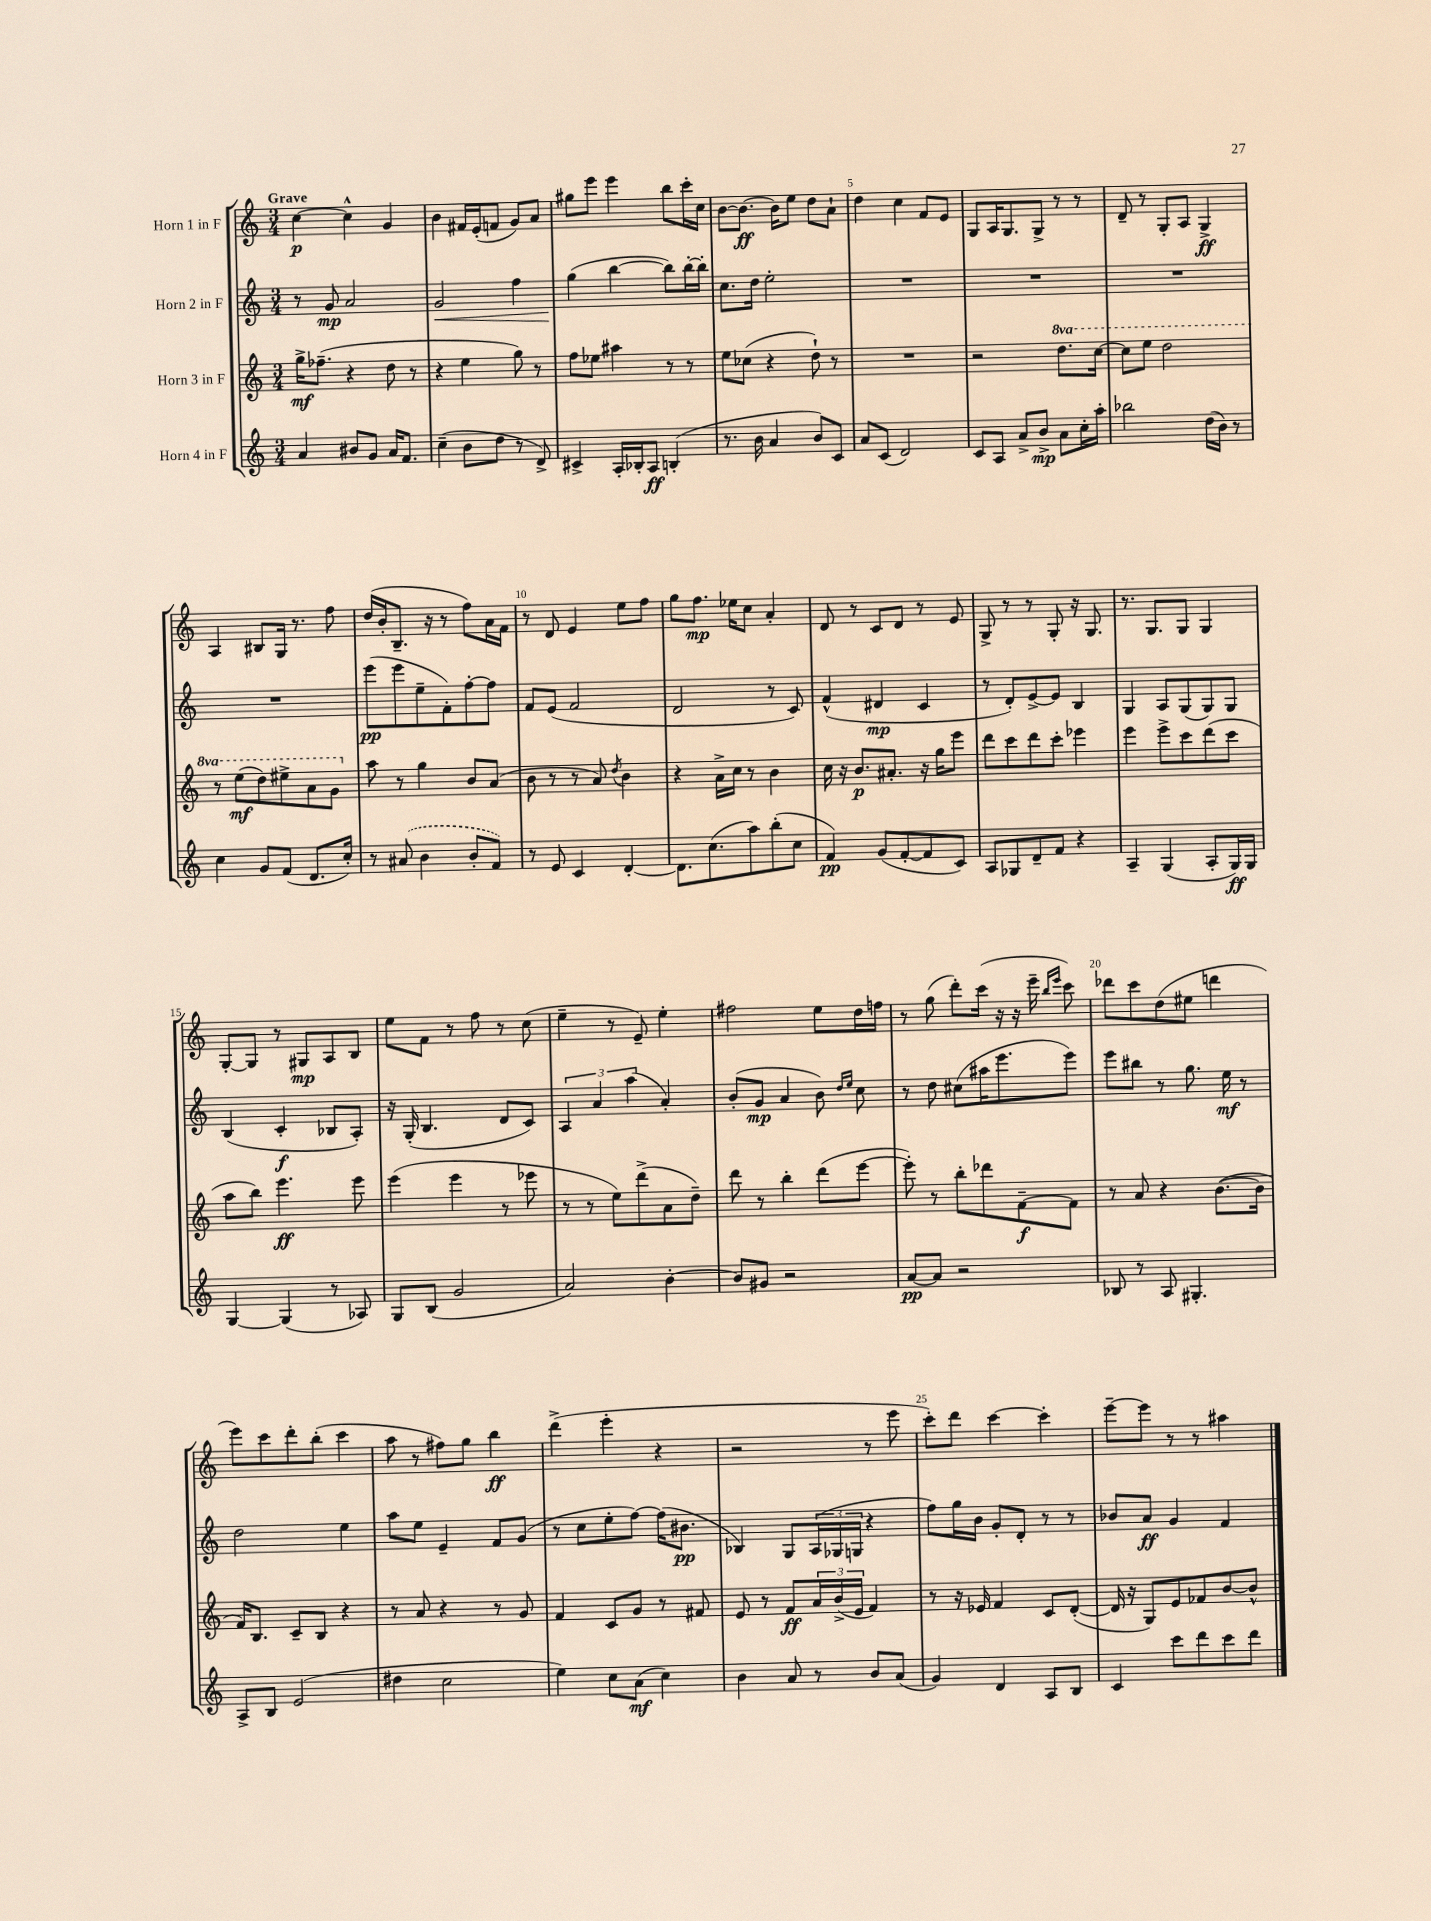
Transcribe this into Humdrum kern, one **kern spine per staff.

**kern	**dynam	**kern	**dynam	**kern	**dynam	**kern	**dynam
*part4	*part4	*part3	*part3	*part2	*part2	*part1	*part1
*staff4	*staff4	*staff3	*staff3	*staff2	*staff2	*staff1	*staff1
*I"Horn 4 in F	*	*I"Horn 3 in F	*	*I"Horn 2 in F	*	*I"Horn 1 in F	*
*clefG2	*	*clefG2	*	*clefG2	*	*clefG2	*
*k[]	*	*k[]	*	*k[]	*	*k[]	*
*M3/4	*	*M3/4	*	*M3/4	*	*M3/4	*
=1	=1	=1	=1	=1	=1	=1	=1
!	!	!	!	!	!	!LO:TX:a:B:t=Grave	!
4a/	.	16gg^\KL	mf	8r	.	[4cc\	p
.	.	(8.ff-X~\J	.	.	.	.	.
.	.	.	.	8g/	mp	.	.
8b#X/L	.	4r	.	2a/	.	4cc^^\]	.
8g/J	.	.	.	.	.	.	.
16a/KL	.	8dd\	.	.	.	4g/	.
8.f/J	.	.	.	.	.	.	.
.	.	8r	.	.	.	.	.
=2	=2	=2	=2	=2	=2	=2	=2
!	!	!	!	!	!LO:HP:b	!	!
(4cc~\	.	4r	.	2g/	<	4b\	.
8b\L	.	4ee\	.	.	.	16f#X/LL	.
.	.	.	.	.	.	(16e'/J	.
8dd\J	.	.	.	.	.	8fn/J	.
8r	.	8gg\)	.	4ff\	.	8g/L)	.
8d^/)	.	8r	.	.	.	8a/J	.
=3	=3	=3	=3	=3	=3	=3	=3
4c#X^/	.	8ff\L	.	(4gg\	.	8gg#X\L	.
.	.	8ee-X\J	.	.	.	8eee\J	.
16A'/LL	.	4aa#X\	.	[4bb\	[	4eee\	.
16B-X'/J	.	.	.	.	.	.	.
8A/J	ff	.	.	.	.	.	.
(4Bn'/	.	8r	.	8bb\L])	.	8bb\L	.
.	.	8r	.	[16bb'\L	.	16ccc'\L	.
.	.	.	.	16bb'\JJ]	.	16cc\JJ	.
=4	=4	=4	=4	=4	=4	=4	=4
8.r	.	8ee\L	.	8.cc\L	.	[8b\L	.
.	.	(8cc-X\J	.	.	.	8.b\J_	ff
16b\	.	.	.	16dd\Jk	.	.	.
4a/	.	4r	.	2ee'\	.	.	.
.	.	.	.	.	.	16b\KL]	.
.	.	.	.	.	.	8ee\J	.
8b/L)	.	8dd`\)	.	.	.	8dd\L	.
8c/J	.	8r	.	.	.	8a`\J	.
=5	=5	=5	=5	=5	=5	=5	=5
8a/L	.	2.r	.	2.r	.	4dd\	.
(8c/J	.	.	.	.	.	.	.
2d/)	.	.	.	.	.	4cc\	.
.	.	.	.	.	.	8f/L	.
.	.	.	.	.	.	8e/J	.
=6	=6	=6	=6	=6	=6	=6	=6
8c/L	.	2r	.	2.r	.	8G/L	.
8A/J	.	.	.	.	.	16A/K	.
.	.	.	.	.	.	8.G/	.
8a^/L	.	.	.	.	.	.	.
8b^/J	mp	.	.	.	.	8G^/J	.
*	*	*8va	*	*	*	*	*
8a\L	.	8.ddd\L	.	.	.	8r	.
16cc'\L	.	.	.	.	.	8r	.
16aa'\JJ	.	[16ccc\Jk	.	.	.	.	.
=7	=7	=7	=7	=7	=7	=7	=7
2bb-X\	.	8ccc\L]	.	2.r	.	8d~/	.
.	.	8eee\J	.	.	.	8r	.
.	.	2ddd\	.	.	.	8G'/L	.
.	.	.	.	.	.	8A/J	.
(16dd\LL	.	.	.	.	.	4G^/	ff
16b\JJ)	.	.	.	.	.	.	.
8r	.	.	.	.	.	.	.
!!LO:LB:g=z
=8	=8	=8	=8	=8	=8	=8	=8
4cc\	.	8r	.	2.r	.	4A/	.
.	.	(8eee\L	mf	.	.	.	.
8g/L	.	8ddd\)	.	.	.	8B#X/L	.
(8f/J	.	8eee#X^\	.	.	.	16G/Jk	.
.	.	.	.	.	.	8.r	.
8.d/L	.	8aa\	.	.	.	.	.
.	.	8gg\J	.	.	.	8ff\	.
16cc'/Jk)	.	.	.	.	.	.	.
=9	=9	=9	=9	=9	=9	=9	=9
*	*	*X8va	*	*	*	*	*
8r	.	8aa\	.	(8eee\L	pp	(16dd/LL	.
.	.	.	.	.	.	16b'/J	.
(8a#X/	.	8r	.	8eee\	.	8.B~/J	.
4b\	.	4gg\	.	8ee~\	.	.	.
.	.	.	.	.	.	16r	.
.	.	.	.	8f'\)	.	8r	.
8b'/L	.	8b/L	.	[8ff'\	.	8ff\L)	.
8f/J)	.	(8a/J	.	8ff\J]	.	16a\L	.
.	.	.	.	.	.	16f\JJ	.
=10	=10	=10	=10	=10	=10	=10	=10
8r	.	8b\	.	8f/L	.	8r	.
8e/	.	8r	.	(8e/J	.	8d/	.
4c/	.	8r	.	2f/	.	4e/	.
.	.	8a/)	.	.	.	.	.
.	.	8qdd/	.	.	.	.	.
[4d'/	.	4b\	.	.	.	8ee\L	.
.	.	.	.	.	.	8ff\J	.
=11	=11	=11	=11	=11	=11	=11	=11
8.d\L]	.	4r	.	2d/	.	8gg\L	.
.	.	.	.	.	.	8.ff\J	mp
(8.cc\	.	.	.	.	.	.	.
.	.	16a^\LL	.	.	.	.	.
.	.	16cc\JJ	.	.	.	16ee-X\KL	.
8aa\)	.	8r	.	.	.	8cc\J	.
(8bb'\	.	4b\	.	8r	.	4a'/	.
8cc\J	.	.	.	8c/)	.	.	.
=12	=12	=12	=12	=12	=12	=12	=12
4f/)	pp	16cc\	.	(4f^^/	.	8d/	.
.	.	16r	.	.	.	.	.
.	.	8.b/L	p	.	.	8r	.
(8g/L	.	.	.	4d#X/	mp	8c/L	.
.	.	8.a#X'/J	.	.	.	.	.
[8f'/	.	.	.	.	.	8d/J	.
8f/]	.	16r	.	4c/	.	8r	.
.	.	16gg\KL	.	.	.	.	.
8c/J)	.	8eee\J	.	.	.	8e/	.
=13	=13	=13	=13	=13	=13	=13	=13
8A/L	.	8ddd\L	.	8r	.	8G^/	.
8G-X/	.	8ccc\	.	8d'/L)	.	8r	.
8d~/	.	8ddd\	.	[8e^/	.	8r	.
8f/J	.	8ccc'\J	.	8e/J]	.	8G'/	.
4r	.	4eee-X\	.	4B/	.	16r	.
.	.	.	.	.	.	8.G/	.
=14	=14	=14	=14	=14	=14	=14	=14
4A~/	.	4eee\	.	4G/	.	8.r	.
.	.	.	.	.	.	8.G/L	.
(4G/	.	8eee^\L	.	8A/L	.	.	.
.	.	8ccc\	.	(8G/	.	8G/J	.
8A'/L	.	(8ddd\	.	8G/)	.	4G/	.
16G/L)	ff	8ccc\J	.	8G/J	.	.	.
16G/JJ	.	.	.	.	.	.	.
!!LO:LB:g=z
=15	=15	=15	=15	=15	=15	=15	=15
[4G/	.	8aa\L	.	(4B/	.	[8G'/L	.
.	.	8bb\J)	.	.	.	8G/J]	.
(4G/]	.	4.eee\	ff	4c'/	f	8r	.
.	.	.	.	.	.	8G#X/L	mp
8r	.	.	.	8B-X/L	.	8A/	.
8A-X/)	.	8eee\	.	8A'/J)	.	8B/J	.
=16	=16	=16	=16	=16	=16	=16	=16
8G/L	.	(4eee\	.	16r	.	8ee\L	.
.	.	.	.	(16G'/	.	.	.
(8B/J	.	.	.	4.B/	.	8f\J	.
2g/	.	4eee\	.	.	.	8r	.
.	.	.	.	.	.	8ff\	.
.	.	8r	.	8d/L	.	8r	.
.	.	8eee-X\	.	8c/J)	.	(8cc\	.
=17	=17	=17	=17	=17	=17	=17	=17
2a/)	.	8r	.	6A/	.	4ee~\	.
.	.	8r	.	.	.	.	.
.	.	.	.	6a/	.	.	.
.	.	8ee\L)	.	.	.	8r	.
.	.	.	.	(6aa\	.	.	.
.	.	(8ddd^\	.	.	.	8e~/)	.
[4b'\	.	8a\	.	4a'/)	.	4ee'\	.
.	.	8dd~\J)	.	.	.	.	.
=18	=18	=18	=18	=18	=18	=18	=18
8b/L]	.	8ddd\	.	(8b'/L	.	2ff#X\	.
8g#X/J	.	8r	.	8g/J	mp	.	.
2r	.	4bb'\	.	4a/	.	.	.
.	.	(8ddd\L	.	8b\)	.	8ee\L	.
.	.	.	.	16qqdd/LL	.	.	.
.	.	.	.	16qqee/JJ	.	.	.
.	.	[8eee\J	.	8cc\	.	16dd\L	.
.	.	.	.	.	.	16ffn\JJ	.
=19	=19	=19	=19	=19	=19	=19	=19
[8a/L	pp	8eee'\])	.	8r	.	8r	.
8a/J]	.	8r	.	8dd\	.	(8gg\	.
2r	.	8bb'\L	.	(8cc#X\L	.	8ddd'\L)	.
.	.	8ddd-X\	.	16aa#X\K	.	(16ccc\Jk	.
.	.	.	.	8.eee\	.	16r	.
.	.	[8f~\	f	.	.	16r	.
.	.	.	.	.	.	16eee~\	.
.	.	.	.	.	.	16qqbb/LL	.
.	.	.	.	.	.	16qqeee/JJ	.
.	.	8f\J]	.	8eee\J)	.	8ccc\)	.
=20	=20	=20	=20	=20	=20	=20	=20
8B-X/	.	8r	.	8eee\L	.	8ddd-X\L	.
8r	.	8a/	.	8bb#X\J	.	8ccc\	.
8A/	.	4r	.	8r	.	(8dd\	.
4.G#X'/	.	.	.	8.gg\	.	8ee#X\J	.
.	.	([8.b\L	.	.	.	4dddn\	.
.	.	.	.	16ee\	mf	.	.
.	.	.	.	8r	.	.	.
.	.	16b\Jk]	.	.	.	.	.
!!LO:LB:g=z
=21	=21	=21	=21	=21	=21	=21	=21
8A^/L	.	16f/KL)	.	2dd\	.	8eee\L)	.
.	.	8.B/J	.	.	.	.	.
8B/J	.	.	.	.	.	8ccc\	.
(2e/	.	8c~/L	.	.	.	8ddd'\	.
.	.	8B/J	.	.	.	(8bb'\J	.
.	.	4r	.	4ee\	.	4ccc\	.
=22	=22	=22	=22	=22	=22	=22	=22
4dd#X\	.	8r	.	8aa\L	.	8aa\	.
.	.	8a/	.	8ee\J	.	8r	.
2cc\	.	4r	.	4e~/	.	8ff#X\L)	.
.	.	.	.	.	.	8gg\J	.
.	.	8r	.	8f/L	.	4bb\	ff
.	.	8g/	.	(8g/J	.	.	.
=23	=23	=23	=23	=23	=23	=23	=23
4ee\)	.	4f/	.	8r	.	(4ddd^\	.
.	.	.	.	8cc\L	.	.	.
8cc\L	.	8c/L	.	8ee'\	.	4eee'\	.
(8a\J	mf	8g/J	.	[8ff\J)	.	.	.
4cc\)	.	8r	.	(16ff\KL]	.	4r	.
.	.	.	.	8.b#X\J	pp	.	.
.	.	8f#X/	.	.	.	.	.
=24	=24	=24	=24	=24	=24	=24	=24
4b\	.	8e/	.	4B-X/)	.	2r	.
.	.	8r	.	.	.	.	.
8a/	.	8f/L	ff	8G/L	.	.	.
8r	.	24a/L	.	(24A/L	.	.	.
.	.	(24b^/	.	24G-X/	.	.	.
.	.	24e/JJ	.	24Gn/JJ	.	.	.
8b/L	.	4f/)	.	4r	.	8r	.
(8a/J	.	.	.	.	.	8eee\	.
=25	=25	=25	=25	=25	=25	=25	=25
4g/)	.	8r	.	8ff\L)	.	8ccc'\L)	.
.	.	16r	.	16gg\L	.	8ddd\J	.
.	.	16e-X/	.	16b\JJ	.	.	.
4d/	.	4f/	.	8g'/L	.	[4ccc\	.
.	.	.	.	8d'/J	.	.	.
8A/L	.	8c/L	.	8r	.	4ccc'\]	.
8B/J	.	([8d'/J	.	8r	.	.	.
=26	=26	=26	=26	=26	=26	=26	=26
4c/	.	16d/]	.	8b-X/L	.	[8eee~\L	.
.	.	16r	.	.	.	.	.
.	.	8G/L)	.	8a/J	ff	8eee\J]	.
8ccc\L	.	8e/	.	4g/	.	8r	.
8ddd\	.	8f-X/	.	.	.	8r	.
8ccc\	.	[8b/	.	4f/	.	4aa#X\	.
8ddd\J	.	8b^^/J]	.	.	.	.	.
==	==	==	==	==	==	==	==
*-	*-	*-	*-	*-	*-	*-	*-
